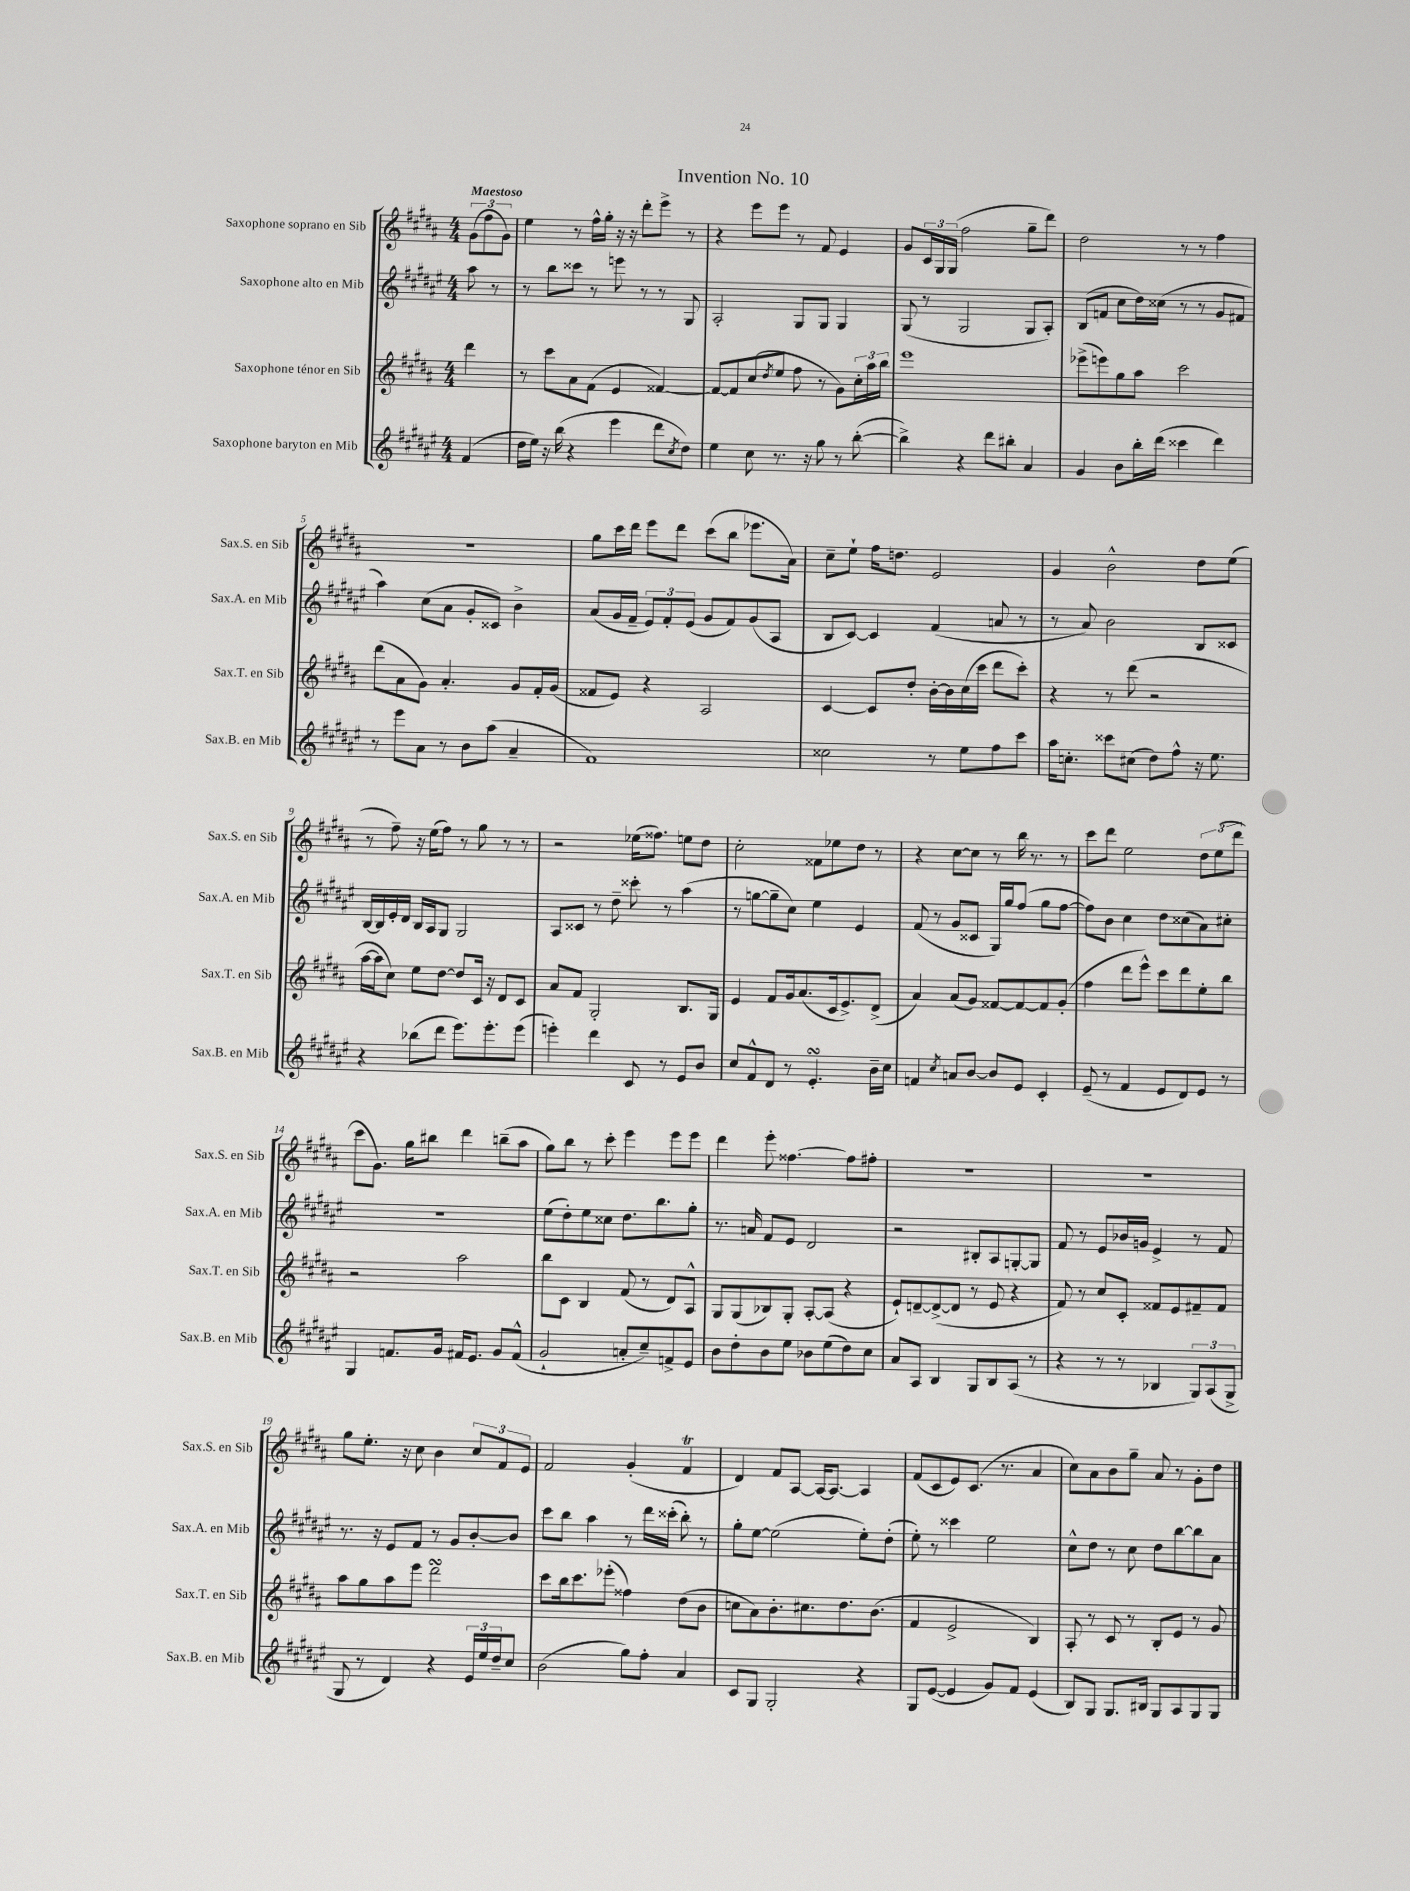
\header { title = "Invention No. 10" }
<<
\new StaffGroup <<
\new Staff = "s0" \with { instrumentName = "Saxophone soprano en Sib" shortInstrumentName = "Sax.S. en Sib" } {
    \clef treble \key b \major \numericTimeSignature \time 4/4 \partial 4 \tempo "Maestoso"
    \tuplet 3/2 { gis'8( fis''8 gis'8) } |
    e''4 r8 fis''16-^ gis''16-. r16 r16 dis'''8-. e'''8-> r8 |
    r4 e'''8 e'''8 r8 fis'8 e'4 |
    gis'8 \tuplet 3/2 { cis'16 gis16 gis16( } fis''2 gis''8-- dis'''8) |
    dis''2 r8 r8 fis''4 |
    R1 |
    gis''8 cis'''16 dis'''16 e'''8 dis'''8 cis'''8( b''8 ees'''8. ais'16) |
    cis''8-- e''8-! fis''16 d''8. e'2 |
    gis'4 b'2-^ dis''8 e''8( |
    r8 fis''8--) r16 e''16( fis''8) r8 gis''8 r8 r8 |
    r2 ees''16( fisis''8.) e''8 dis''8 |
    cis''2-. fisis'8 ees''8 dis''8 r8 |
    r4 cis''8~ cis''8 r8 b''16 r8. r8 |
    cis'''8 dis'''8 e''2 \tuplet 3/2 { dis''8 e''8( dis'''8 } |
    cis'''8 gis'8.) gis''16 bis''8 dis'''4 b''8--( ais''8 |
    gis''8) b''8 r8 cis'''8-. e'''4 e'''8 e'''8 |
    dis'''4 e'''8-. fisis''4.~ fisis''8 fis''8-. |
    R1 |
    R1 |
    gis''8 e''8.-. r16 cis''8 b'4 \tuplet 3/2 { cis''8 fis'8 e'8 } |
    fis'2 gis'4-.( fis'4\trill |
    dis'4) fis'8 ais8~ ais16~ ais8.~ ais4 |
    fis'8( cis'8 e'8) cis'8.( r8. ais'4 |
    cis''8) ais'8 b'8 gis''8-- ais'8 r8 gis'8-. dis''8 \bar "|." |
}
\new Staff = "s1" \with { instrumentName = "Saxophone alto en Mib" shortInstrumentName = "Sax.A. en Mib" } {
    \clef treble \key fis \major \numericTimeSignature \time 4/4 \partial 4
    ais''8 r8 |
    r8 b''8 cisis'''8 r8 e'''8 r8 r8 gis8 |
    ais2-. gis8 gis8 gis4 |
    gis8( r8 gis2 gis8 ais8-.) |
    b8( f'8 cis''8 dis''16) cisis''16( r8 r8 gis'8 fis'8 |
    ais''4) cis''8( ais'8 gis'8-. cisis'8) b'4-> |
    ais'8( gis'16 fis'16-- \tuplet 3/2 { eis'8) fis'8-. eis'8( } gis'8 fis'8) gis'8( ais8 |
    b8 cis'8~) cis'4 fis'4( a'8 r8 |
    r8 ais'8) b'2 b8 cisis'8 |
    b16~ b16 eis'16-. dis'16 b16 ais16 gis8 gis2 |
    ais8 cisis'8 r8 dis''8-- cisis'''8-. r8 ais''4( |
    r8 g''8~ g''8-- cis''8) eis''4 eis'4 |
    fis'8( r8 gis'8 cisis'8 gis16) gis''16 fis''8( gis''8 fis''8~ |
    fis''8) b'8 cis''4 dis''8 cisis''8( ais'8) cis''8-. |
    R1 |
    eis''8( dis''8-.) eis''8 cisis''8 dis''8. b''8. gis''8-. |
    r8. a'16 fis'8 eis'8 dis'2 |
    r2 bis8-. ais8 g8~-. g8 |
    fis'8 r8 eis'8 bes'16 g'16 eis'4-> r8 fis'8 |
    r8. r16 eis'8 fis'8 r8 gis'8 b'8~-. b'8 |
    cis'''8 b''8 ais''4 r8 dis'''16 cisis'''16-.( b''8-.) r8 |
    gis''8-. eis''8~ eis''2( eis''8-.) dis''8-.( |
    eis''8-.) r8 cisis'''4 eis''2 |
    cis''8-^ dis''8 r8 cis''8 dis''8 b''8~ b''8 ais'8 \bar "|." |
}
\new Staff = "s2" \with { instrumentName = "Saxophone ténor en Sib" shortInstrumentName = "Sax.T. en Sib" } {
    \clef treble \key b \major \numericTimeSignature \time 4/4 \partial 4
    dis'''4 |
    r8 cis'''8 ais'8 fis'8( e'4 fisis'4~) |
    fisis'8~ fisis'8 cis''8( \acciaccatura { dis''8 } e''8 fis''8 r8 gis'8) \tuplet 3/2 { cis''16-. ais''16 b''16 } |
    e'''1 |
    ees'''8->( e'''8) gis''8 ais''8 cis'''2 |
    dis'''8( ais'8 gis'8) ais'4.-. gis'8 fis'16-. gis'16( |
    fisis'8 e'8) r4 ais2 |
    cis'4~ cis'8 dis''8-. b'16~-. b'16 cis''16( cis'''16 dis'''8 cis'''8-.) |
    r4 r8 dis'''8( r2 |
    ais''16~ ais''16 cis''8) e''8 dis''8~ dis''8 cis'16 r16 dis'8 cis'8 |
    ais'8 fis'8 gis2-. b8. gis16 |
    e'4 fis'8 gis'16 ais'8.( cis'16 e'8.->) dis'8->( |
    ais'4) ais'8( gis'8) fisis'8~ fisis'8~ fisis'8 gis'8-.( |
    fis''4 dis'''8 e'''8-^) cis'''8 dis'''8 e''8-. b''8 |
    r2 ais''2 |
    b''8 cis'8 b4 fis'8( r8 dis'8) ais8-^ |
    gis8 gis8( bes8) gis8-. ais8~-. ais8( r4 |
    e'8-!) d'8~-- d'8~->( d'8 r8 e'8 r4 |
    fis'8) r8 cis''8 cis'8-. fisis'8 e'8 fis'8-- fis'8 |
    ais''8 gis''8 ais''8 e'''8 dis'''2\turn |
    cis'''8 b''16 cis'''8. ees'''8-.( fisis''4) dis''8( b'8 |
    c''8 ais'8) b'8.-. cis''8. dis''8. b'8.( |
    fis'4 e'2-> b4) |
    ais8-. r8 cis'8 r8 b8-. e'8 r8 gis'8 \bar "|." |
}
\new Staff = "s3" \with { instrumentName = "Saxophone baryton en Mib" shortInstrumentName = "Sax.B. en Mib" } {
    \clef treble \key fis \major \numericTimeSignature \time 4/4 \partial 4
    fis'4( |
    dis''16 eis''16) r16 b''16( r4 eis'''4 dis'''8 \acciaccatura { cis''8 } dis''8) |
    eis''4 cis''8 r8. r16 gis''8 r8 b''8~-.( |
    b''4->) r4 dis'''8 bis''8-. ais'4 |
    gis'4 b'8 b''16-. dis'''16( cisis'''4 dis'''4) |
    r8 eis'''8 ais'8 r8 b'8 ais''8( ais'4-- |
    fis'1) |
    cisis''2 r8 eis''8 fis''8 cis'''8 |
    ais''16 c''8.-. cisis'''8 cis''8( dis''8) fis''8-^ r16 eis''8. |
    r4 bes''8( dis'''8 eis'''8.) eis'''8.-. eis'''8( |
    e'''4-.) dis'''4 cis'8 r8 eis'8 b'8 |
    cis''8 fis'8-^ dis'8 r8 eis'4.-.\turn b'16-- cis''16 |
    f'4 \acciaccatura { cis''8 } a'8 b'8~ b'8 eis'8 cis'4-. |
    eis'8--( r8 fis'4 eis'8 dis'8) eis'8 r8 |
    gis4 f'8. gis'16 fis'16 eis'8. gis'8 fis'8-^( |
    gis'2-! a'8-. cis''8--) f'8-> eis'8 |
    b'8 dis''8-. b'8 eis''8 bes'8 eis''8( dis''8) cis''8 |
    ais'8 ais8 b4 gis8 b8 ais8( r8 |
    r4 r8 r8 bes4 \tuplet 3/2 { gis8) ais8( gis8-> } |
    gis8 r8 dis'4) r4 \tuplet 3/2 { eis'16 eis''16 dis''16-- } cis''8 |
    b'2( gis''8) fis''8-. ais'4 |
    cis'8 gis8 gis2-. r4 |
    gis8 eis'8~( eis'4 gis'8) fis'8 eis'4( |
    b8) gis8 gis8. bis16 gis8 ais8 gis8 gis8 \bar "|." |
}
>>
>>
